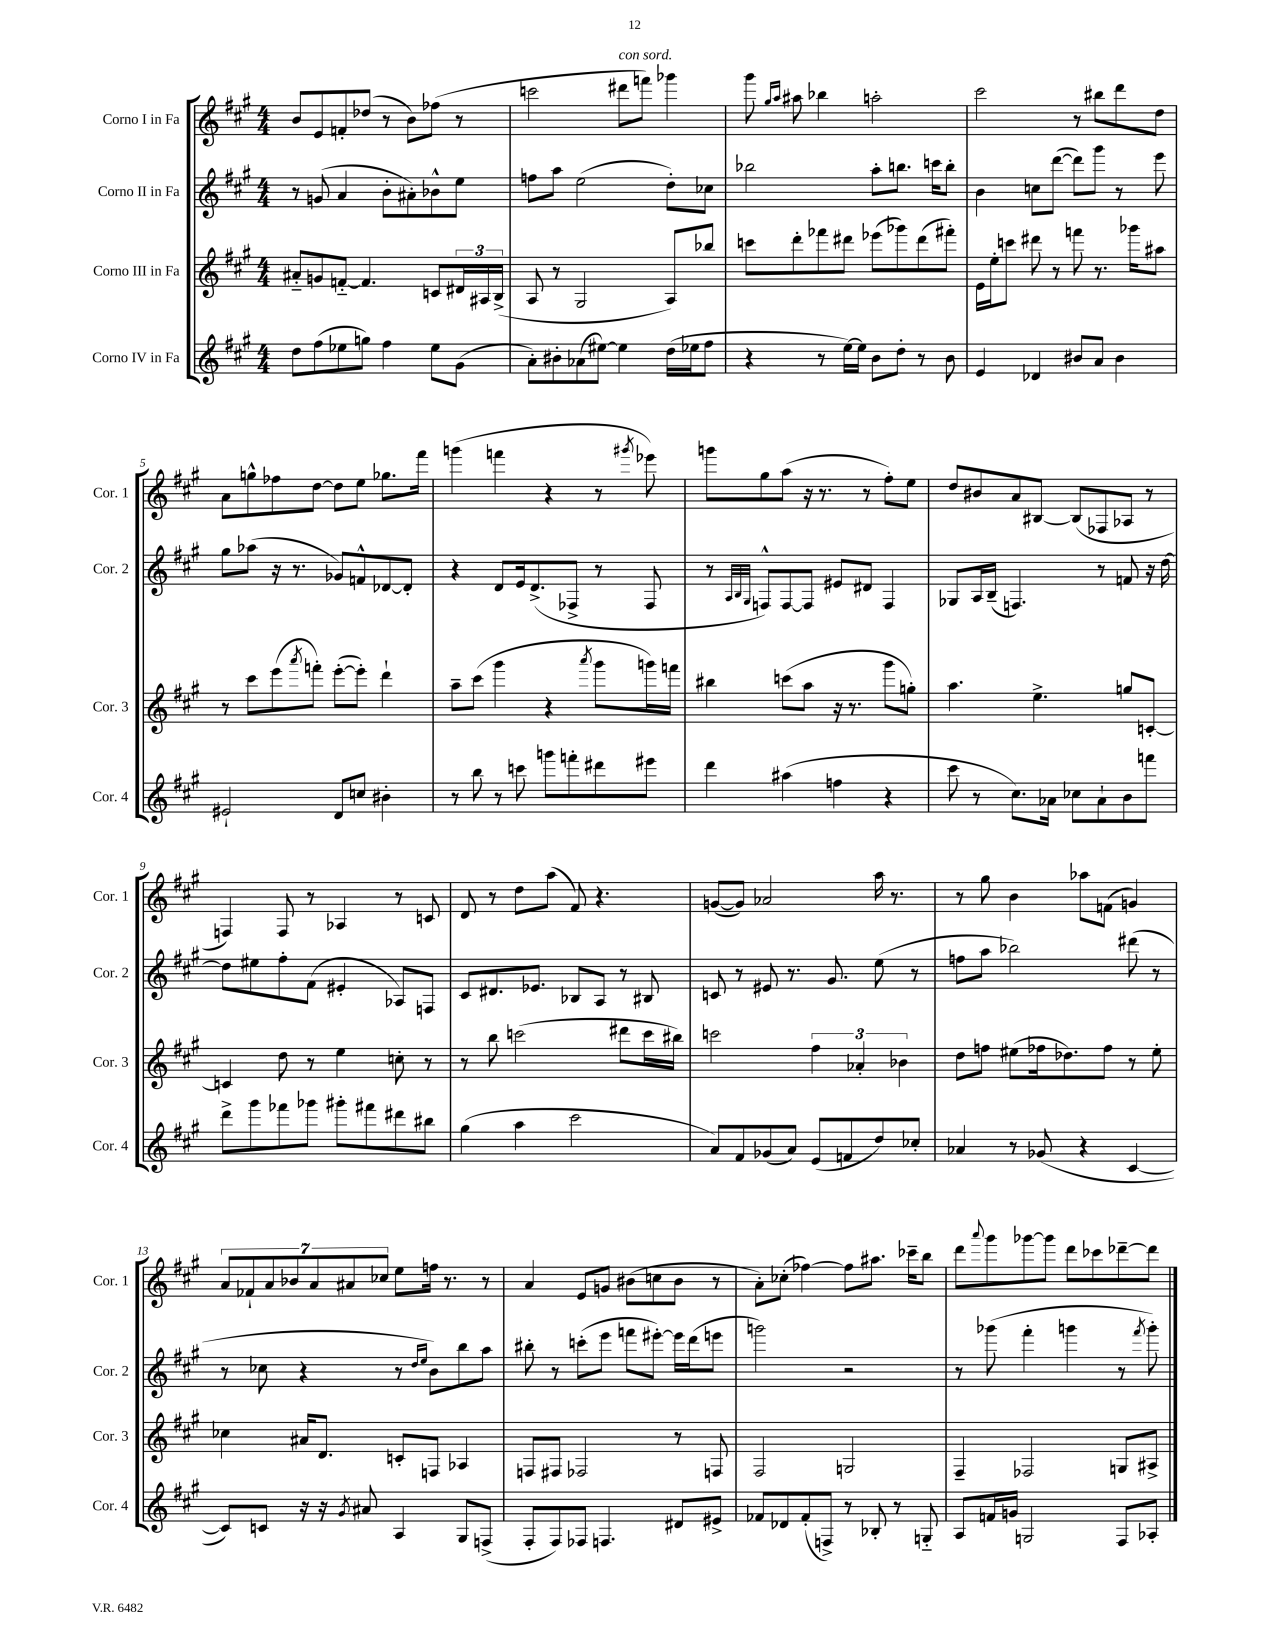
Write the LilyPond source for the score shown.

<<
\new StaffGroup <<
\new Staff = "s0" \with { instrumentName = "Corno I in Fa" shortInstrumentName = "Cor. 1" } {
    \clef treble \key a \major \numericTimeSignature \time 4/4
    b'8 e'8 f'8-. des''8( r8 b'8) fes''8( r8 |
    c'''2 dis'''8^\markup { \italic "con sord." } f'''8) ges'''4 |
    gis'''8 \grace { gis''16 a''16 } ais''8 bes''4 a''2-. |
    cis'''2 r8 bis''8 d'''8 d''8 |
    a'8 g''8-^ fes''8 d''8~ d''8 e''8 ges''8. fis'''16 |
    g'''4( f'''4 r4 r8 \acciaccatura { gis'''8 } ees'''8) |
    g'''8 gis''8 a''8( r16 r8. r8 fis''8-.) e''8 |
    d''8 bis'8 a'8 bis8~ bis8( fes8 aes8 r8 |
    f4) f8 r8 aes4 r8 c'8 |
    d'8 r8 d''8 a''8( fis'8) r4. |
    g'8~( g'8) aes'2 a''16 r8. |
    r8 gis''8 b'4 aes''8 f'8( g'4) |
    \tuplet 7/4 { a'8 fes'8-! a'8 bes'8 a'8 ais'8 ces''8 } e''8 f''16 r8. r8 |
    a'4 e'8 g'8 bis'8( c''8 bis'8 r8 |
    a'8-.) ces''8-.( fes''4~) fes''8 ais''8. ces'''16-- b''8 |
    d'''8 \appoggiatura { a'''8 } gis'''8 ges'''8~ ges'''8 d'''8 ces'''8 des'''8~-- des'''8 \bar "|." |
}
\new Staff = "s1" \with { instrumentName = "Corno II in Fa" shortInstrumentName = "Cor. 2" } {
    \clef treble \key a \major \numericTimeSignature \time 4/4
    r8 g'8( a'4 b'8-. ais'8-.) bes'8-^ e''8 |
    f''8 a''8 e''2( d''8-.) ces''8 |
    bes''2 a''8-. b''8. c'''16 b''8-. |
    b'4 c''8 d'''8~( d'''8) gis'''8 r8 e'''8 |
    gis''8 aes''8( r16 r8. ges'8) f'8-^ des'8~ des'8-. |
    r4 d'8 e'16 d'8.->( fes8-> r8 fes8 |
    r8 \grace { a32 b32 gis32 } f8-^) f8~ f8 eis'8 dis'8 f4 |
    ges8 a16 b16--( f4.) r8 f'8 r16 d''16~ |
    d''8 eis''8 fis''8-. fis'8( eis'4-. aes8) f8 |
    cis'8 dis'8. ees'8. bes8 a8 r8 bis8 |
    c'8 r8 eis'8 r8. gis'8. e''8( r8 |
    f''8 a''8 bes''2) dis'''8( r8 |
    r8 ces''8 r4 r8 \grace { d''16 e''16 } b'8) b''8 a''8 |
    bis''8-. r8 c'''8-.( e'''8 f'''8 eis'''8~-.) eis'''16 d'''16( e'''8 |
    g'''2) r2 |
    r8 ges'''8( fis'''4-. g'''4 r8 \acciaccatura { fis'''8 } g'''8-.) \bar "|." |
}
\new Staff = "s2" \with { instrumentName = "Corno III in Fa" shortInstrumentName = "Cor. 3" } {
    \clef treble \key a \major \numericTimeSignature \time 4/4
    ais'8-_ g'8 f'8~-_ f'4. c'8 \tuplet 3/2 { dis'16 ais16 b16->( } |
    a8 r8 gis2 a8) bes''8 |
    c'''8 d'''8-. fes'''8 dis'''8 ees'''8( ges'''8) dis'''8( fis'''8-.) |
    e'16 e''16-. c'''8 dis'''8 r8 f'''8 r8. ges'''16 ais''8 |
    r8 cis'''8 e'''8( \acciaccatura { a'''8 } f'''8-.) e'''8~-.( e'''8-.) d'''4-! |
    a''8-- cis'''8( gis'''4 r4 \acciaccatura { a'''8 } gis'''8 g'''16) f'''16 |
    bis''4 c'''8( a''8 r16 r8. gis'''8 g''8-.) |
    a''4. e''4.-> g''8 c'8~-. |
    c'4 d''8 r8 e''4 c''8-. r8 |
    r8 b''8 c'''2( dis'''8 c'''16 bis''16) |
    c'''2 \tuplet 3/2 { fis''4 aes'4-. bes'4 } |
    d''8 f''8 eis''8( fes''16 des''8.) fes''8 r8 eis''8-. |
    ces''4 ais'16 d'8. c'8-. f8 aes4 |
    f8 fis8 fes2 r8 f8 |
    fis2 g2 |
    fis4-- fes2 g8 ais8-> \bar "|." |
}
\new Staff = "s3" \with { instrumentName = "Corno IV in Fa" shortInstrumentName = "Cor. 4" } {
    \clef treble \key a \major \numericTimeSignature \time 4/4
    d''8 fis''8( ees''8 g''8) fis''4 ees''8 gis'8( |
    a'8-.) bis'8-. aes'8( eis''8~) eis''4 d''16( ees''16 fis''8 |
    r4 r8 e''16~) e''16 b'8 d''8-. r8 b'8 |
    e'4 des'4 bis'8 a'8 bis'4 |
    eis'2-! d'8 c''8 bis'4-. |
    r8 b''8 r8 c'''8 g'''8 f'''8-. dis'''8 eis'''8 |
    d'''4 ais''4( f''4 r4 |
    cis'''8 r8 cis''8.) aes'16 ces''8 aes'8-! b'8 f'''8 |
    d'''8-> gis'''8 fes'''8 ges'''8 gis'''8-. fis'''8 dis'''8 bis''8 |
    gis''4( a''4 cis'''2 |
    a'8) fis'8 ges'8( a'8) e'8( f'8 d''8) ces''8-. |
    aes'4 r8 ges'8( r4 cis'4~ |
    cis'8) c'8 r16 r16 \acciaccatura { gis'8 } ais'8 a4 gis8 f8->( |
    fis8-. fis8) fes8 f4. dis'8 eis'8-> |
    fes'8 des'8 fes'8-.( f8->) r8 bes8-. r8 g8-_ |
    a8 f'16 g'16 g2 fis8 aes8-. \bar "|." |
}
>>
>>
